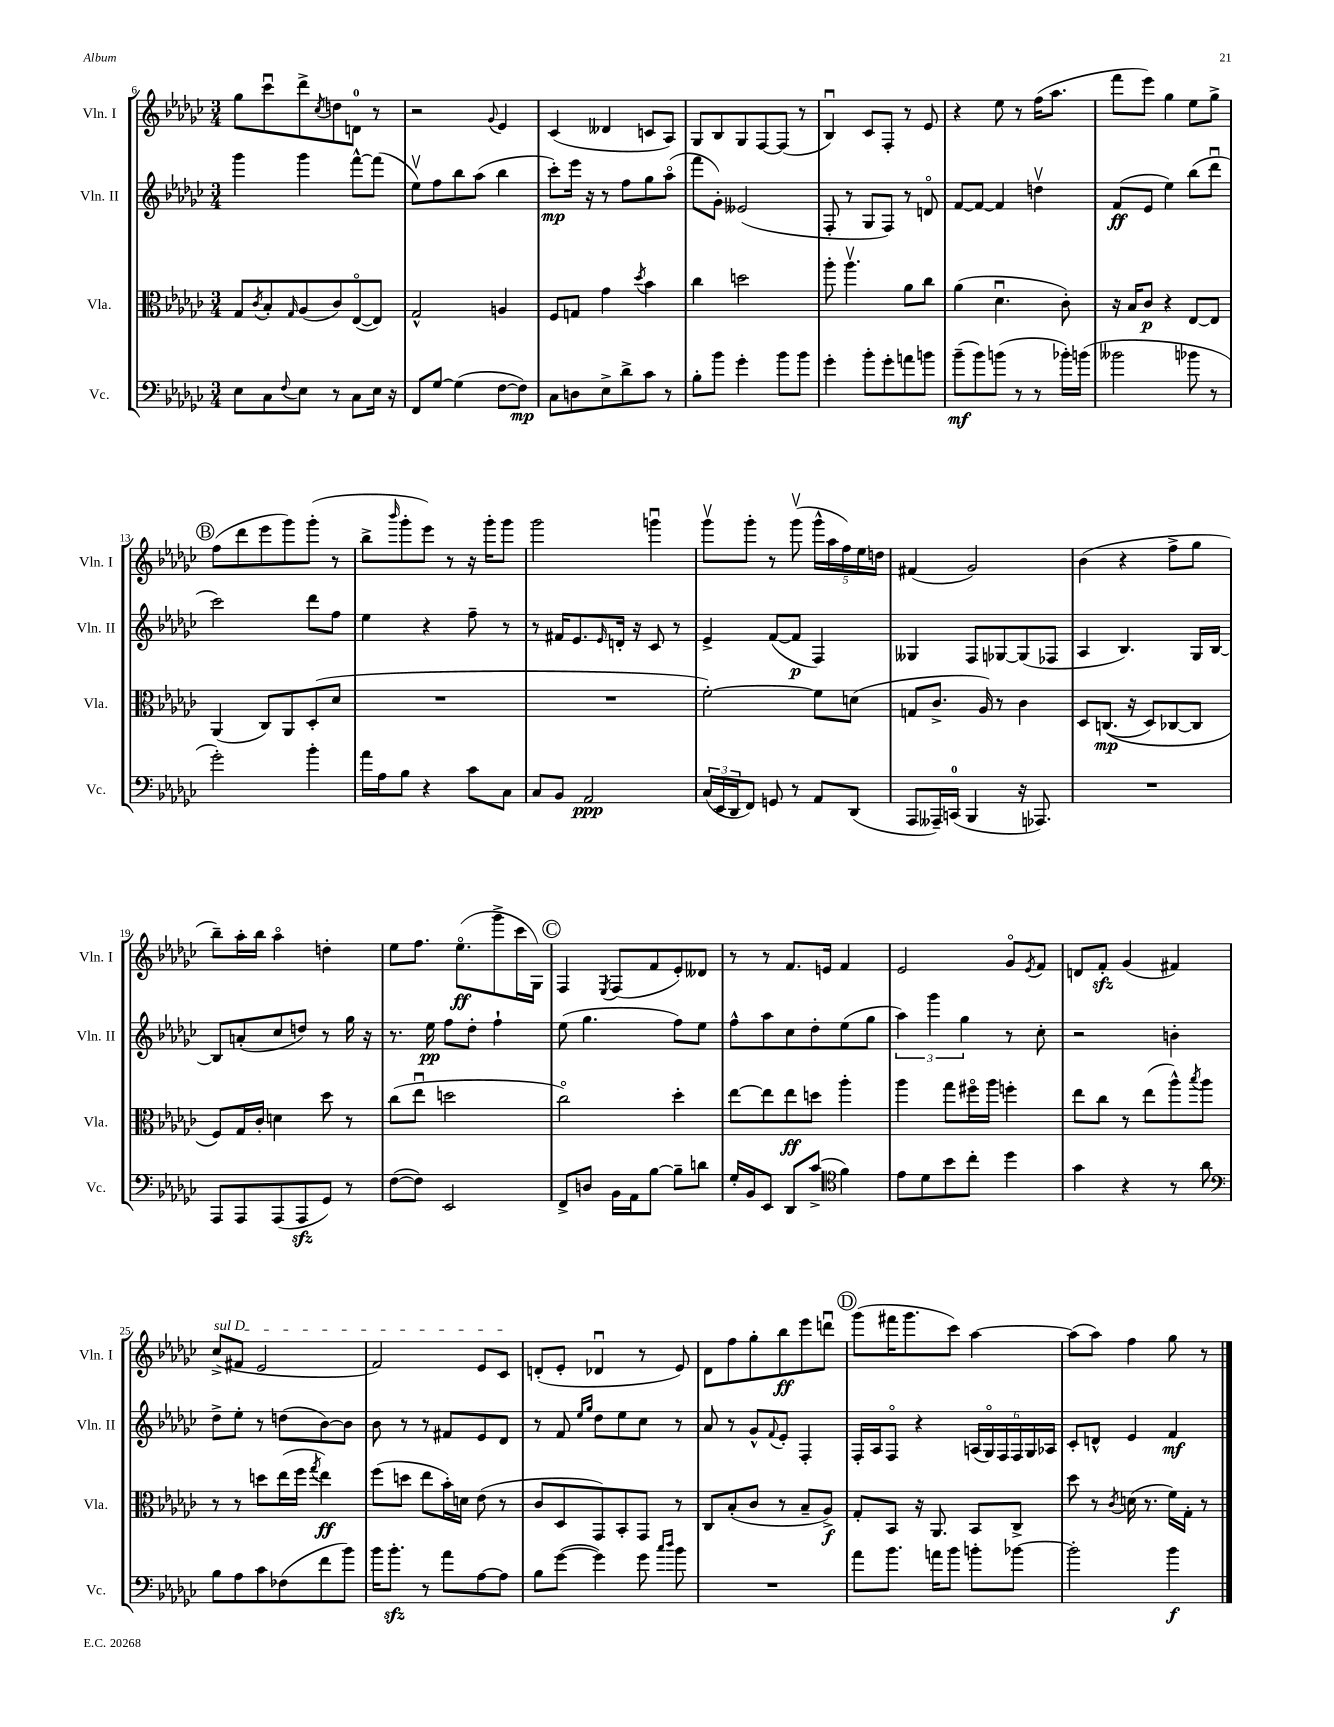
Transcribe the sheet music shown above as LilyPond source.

<<
\new StaffGroup <<
\new Staff = "s0" \with { instrumentName = "Vln. I" shortInstrumentName = "Vln. I" } {
    \clef treble \key ges \major \numericTimeSignature \time 3/4
    ges''8 ces'''8\downbow des'''8-> \acciaccatura { ces''8 } d''8 d'8-0 r8 |
    r2 \appoggiatura { ges'8 } ees'4 |
    ces'4( deses'4 c'8 aes8) |
    ges8 bes8 ges8 f8~ f8( r8 |
    bes4\downbow) ces'8 f8-. r8 ees'8 |
    r4 ees''8 r8 f''16( aes''8. |
    f'''8 ees'''8) ges''4 ees''8 ges''8-> |
    \mark \markup { \circle "B" } f''8( des'''8 ees'''8 ges'''8) ges'''8-.( r8 |
    bes''8-> \grace { bes'''16 } ges'''8-. ees'''8) r8 r16 ges'''16-. ges'''8 |
    ges'''2 g'''4\downbow |
    ges'''8\upbow ges'''8-. r8 ges'''8\upbow( \tuplet 5/4 { ges'''16-^ aes''16 f''16) ees''16 d''16 } |
    fis'4( ges'2) |
    bes'4( r4 f''8-> ges''8 |
    bes''8--) aes''16-. bes''16 aes''4\flageolet d''4-. |
    ees''8 f''8. ees''8.\flageolet\ff( ges'''8-> ces'''16 ges16) |
    \mark \markup { \circle "C" } f4 \acciaccatura { ees8 } f8( f'8 ees'8-.) deses'8 |
    r8 r8 f'8. e'16 f'4 |
    ees'2 ges'8\flageolet \acciaccatura { ees'8 } f'8 |
    d'8 f'8-.\sfz ges'4( fis'4) |
    \once \override TextSpanner.bound-details.left.text = \markup { \italic "sul D" } ces''8->\startTextSpan( fis'8 ees'2 |
    f'2) ees'8 ces'8\stopTextSpan |
    d'8-.( ees'8-. des'4\downbow r8 ees'8) |
    des'8 f''8 ges''8-. bes''8\ff ees'''8 d'''8\downbow |
    \mark \markup { \circle "D" } ges'''8( fis'''16 ges'''8. ces'''8) aes''4~ |
    aes''8( aes''8) f''4 ges''8 r8 \bar "|." |
}
\new Staff = "s1" \with { instrumentName = "Vln. II" shortInstrumentName = "Vln. II" } {
    \clef treble \key ges \major \numericTimeSignature \time 3/4
    ges'''4 ges'''4 f'''8~-^ f'''8( |
    ees''8\upbow) f''8 bes''8 aes''8( bes''4 |
    ces'''8-.\mp) ees'''16 r16 r8 f''8 ges''8 aes''8\flageolet( |
    f'''8 ges'8-.) eeses'2( |
    f8-. r8 ges8 f8) r8 d'8\flageolet |
    f'8~ f'8~ f'4 d''4\upbow |
    f'8\ff( ees'8 ees''4) bes''8( des'''8\downbow |
    \mark \markup { \circle "B" } ces'''2) des'''8 f''8 |
    ees''4 r4 f''8-- r8 |
    r8 fis'16 ees'8. \grace { ees'16 } d'16-. r16 ces'8 r8 |
    ees'4-> f'8~( f'8\p f4) |
    geses4 f8 ges8~ ges8( fes8 |
    aes4 bes4.) ges16 bes16~ |
    bes8 a'8-.( ces''8 d''8) r8 ges''16 r16 |
    r8. ees''16\pp f''8 des''8-. f''4-! |
    \mark \markup { \circle "C" } ees''8( ges''4. f''8) ees''8 |
    f''8-^ aes''8 ces''8 des''8-. ees''8( ges''8 |
    \tuplet 3/2 { aes''4) ges'''4 ges''4 } r8 ces''8-. |
    r2 b'4-. |
    des''8-> ees''8-. r8 d''8( bes'8~) bes'8 |
    bes'8 r8 r8 fis'8 ees'8 des'8 |
    r8 f'8 \grace { ees''16 ges''16 } des''8 ees''8 ces''8 r8 |
    aes'8 r8 ges'8-^ \appoggiatura { f'8 } ees'8-. f4-. |
    \mark \markup { \circle "D" } f16-. aes16 f8\flageolet r4 \tuplet 6/4 { a16( ges16\flageolet) f16 f16 ges16 aes16 } |
    ces'8-. d'8-^ ees'4 f'4\mf \bar "|." |
}
\new Staff = "s2" \with { instrumentName = "Vla." shortInstrumentName = "Vla." } {
    \clef alto \key ges \major \numericTimeSignature \time 3/4
    ges8 \acciaccatura { ces'8 } bes8-. \grace { ges16 } aes8( ces'8) ees8~\flageolet( ees8) |
    ges2-^ a4 |
    f8 g8 ges'4 \acciaccatura { des''8 } bes'4 |
    ces''4 d''2 |
    aes''8-. aes''4.\upbow aes'8 ces''8 |
    aes'4( des'4.\downbow ces'8-.) |
    r16 bes16 ces'8\p r4 ees8~ ees8 |
    \mark \markup { \circle "B" } aes,4( ces8) aes,8 des8-.( des'8 |
    R2. |
    R2. |
    f'2~-.) f'8 d'8( |
    g8 ces'8.-> aes16) r8 ces'4 |
    des8 c8.\mp(\( r16 des8) ces8~ ces8 |
    f8\) ges16 ces'16-. d'4 des''8 r8 |
    ces''8( ees''8\downbow d''2 |
    \mark \markup { \circle "C" } ces''2\flageolet) des''4-. |
    ees''8~ ees''8 ees''8\ff d''8 aes''4-. |
    aes''4 ges''8 fis''16\flageolet aes''16 f''4-. |
    ees''8 ces''8 r8 ees''8( aes''8-^) \acciaccatura { bes''8 } aes''8 |
    r8 r8 d''8 ees''16( f''16 \acciaccatura { ges''8 } ees''4\ff) |
    f''8( d''8 ees''8 bes'16-.) d'16 ees'8( r8 |
    ces'8 des8 ges,8) bes,8-. ges,8 r8 |
    ces8 bes8-.( ces'8 r8 bes8-- aes8->\f) |
    \mark \markup { \circle "D" } ges8-. bes,8 r16 aes,8. bes,8 ces8-> |
    des''8 r8 \acciaccatura { ces'8 } d'16( r8. f'16) ges16-. r8 \bar "|." |
}
\new Staff = "s3" \with { instrumentName = "Vc." shortInstrumentName = "Vc." } {
    \clef bass \key ges \major \numericTimeSignature \time 3/4
    ees8 ces8 \appoggiatura { f8 } ees8 r8 ces8 ees16 r16 |
    f,8 ges8~ ges4( f8~ f8\mp) |
    ces8 d8 ees8-> des'8-> ces'8 r8 |
    bes8-. bes'8 ges'4-. bes'8 bes'8 |
    ges'4-. bes'8-. ges'8-. a'8 b'8 |
    bes'8--\mf( bes'8) b'8( r8 r8 bes'16-.) b'16( |
    beses'2 bes'8 r8 |
    \mark \markup { \circle "B" } ges'2-.) bes'4-. |
    aes'16 aes16 bes8 r4 ces'8 ces8 |
    ces8 bes,8 aes,2\ppp |
    \tuplet 3/2 { ces16( ees,16 des,16 } f,8) g,8 r8 aes,8 des,8( |
    aes,,8 aeses,,16--) c,16-0( bes,,4 r16 aes,,8.) |
    R2. |
    aes,,8 aes,,8 aes,,8( aes,,8\sfz ges,8) r8 |
    f8~( f8) ees,2 |
    \mark \markup { \circle "C" } f,8-> d8 bes,16 aes,16 bes8~ bes8-- d'8 |
    ges16-. bes,16 ees,8 des,8 ces'8->( \clef tenor f'4) |
    ees'8 des'8 bes'8 ces''8-. des''4 |
    ges'4 r4 r8 aes'8 |
    \clef bass bes8 aes8 ces'8 fes8( f'8 bes'8) |
    bes'16 bes'8.-.\sfz r8 aes'8 aes8~ aes8 |
    bes8 ges'8~( ges'4) ges'8 \grace { ces''16 des''16 } bes'8 |
    R2. |
    \mark \markup { \circle "D" } aes'8 bes'8. a'16 bes'8 b'8-. bes'8~ |
    bes'2-. bes'4\f \bar "|." |
}
>>
>>
\layout { \context { \Score currentBarNumber = #6 } }
